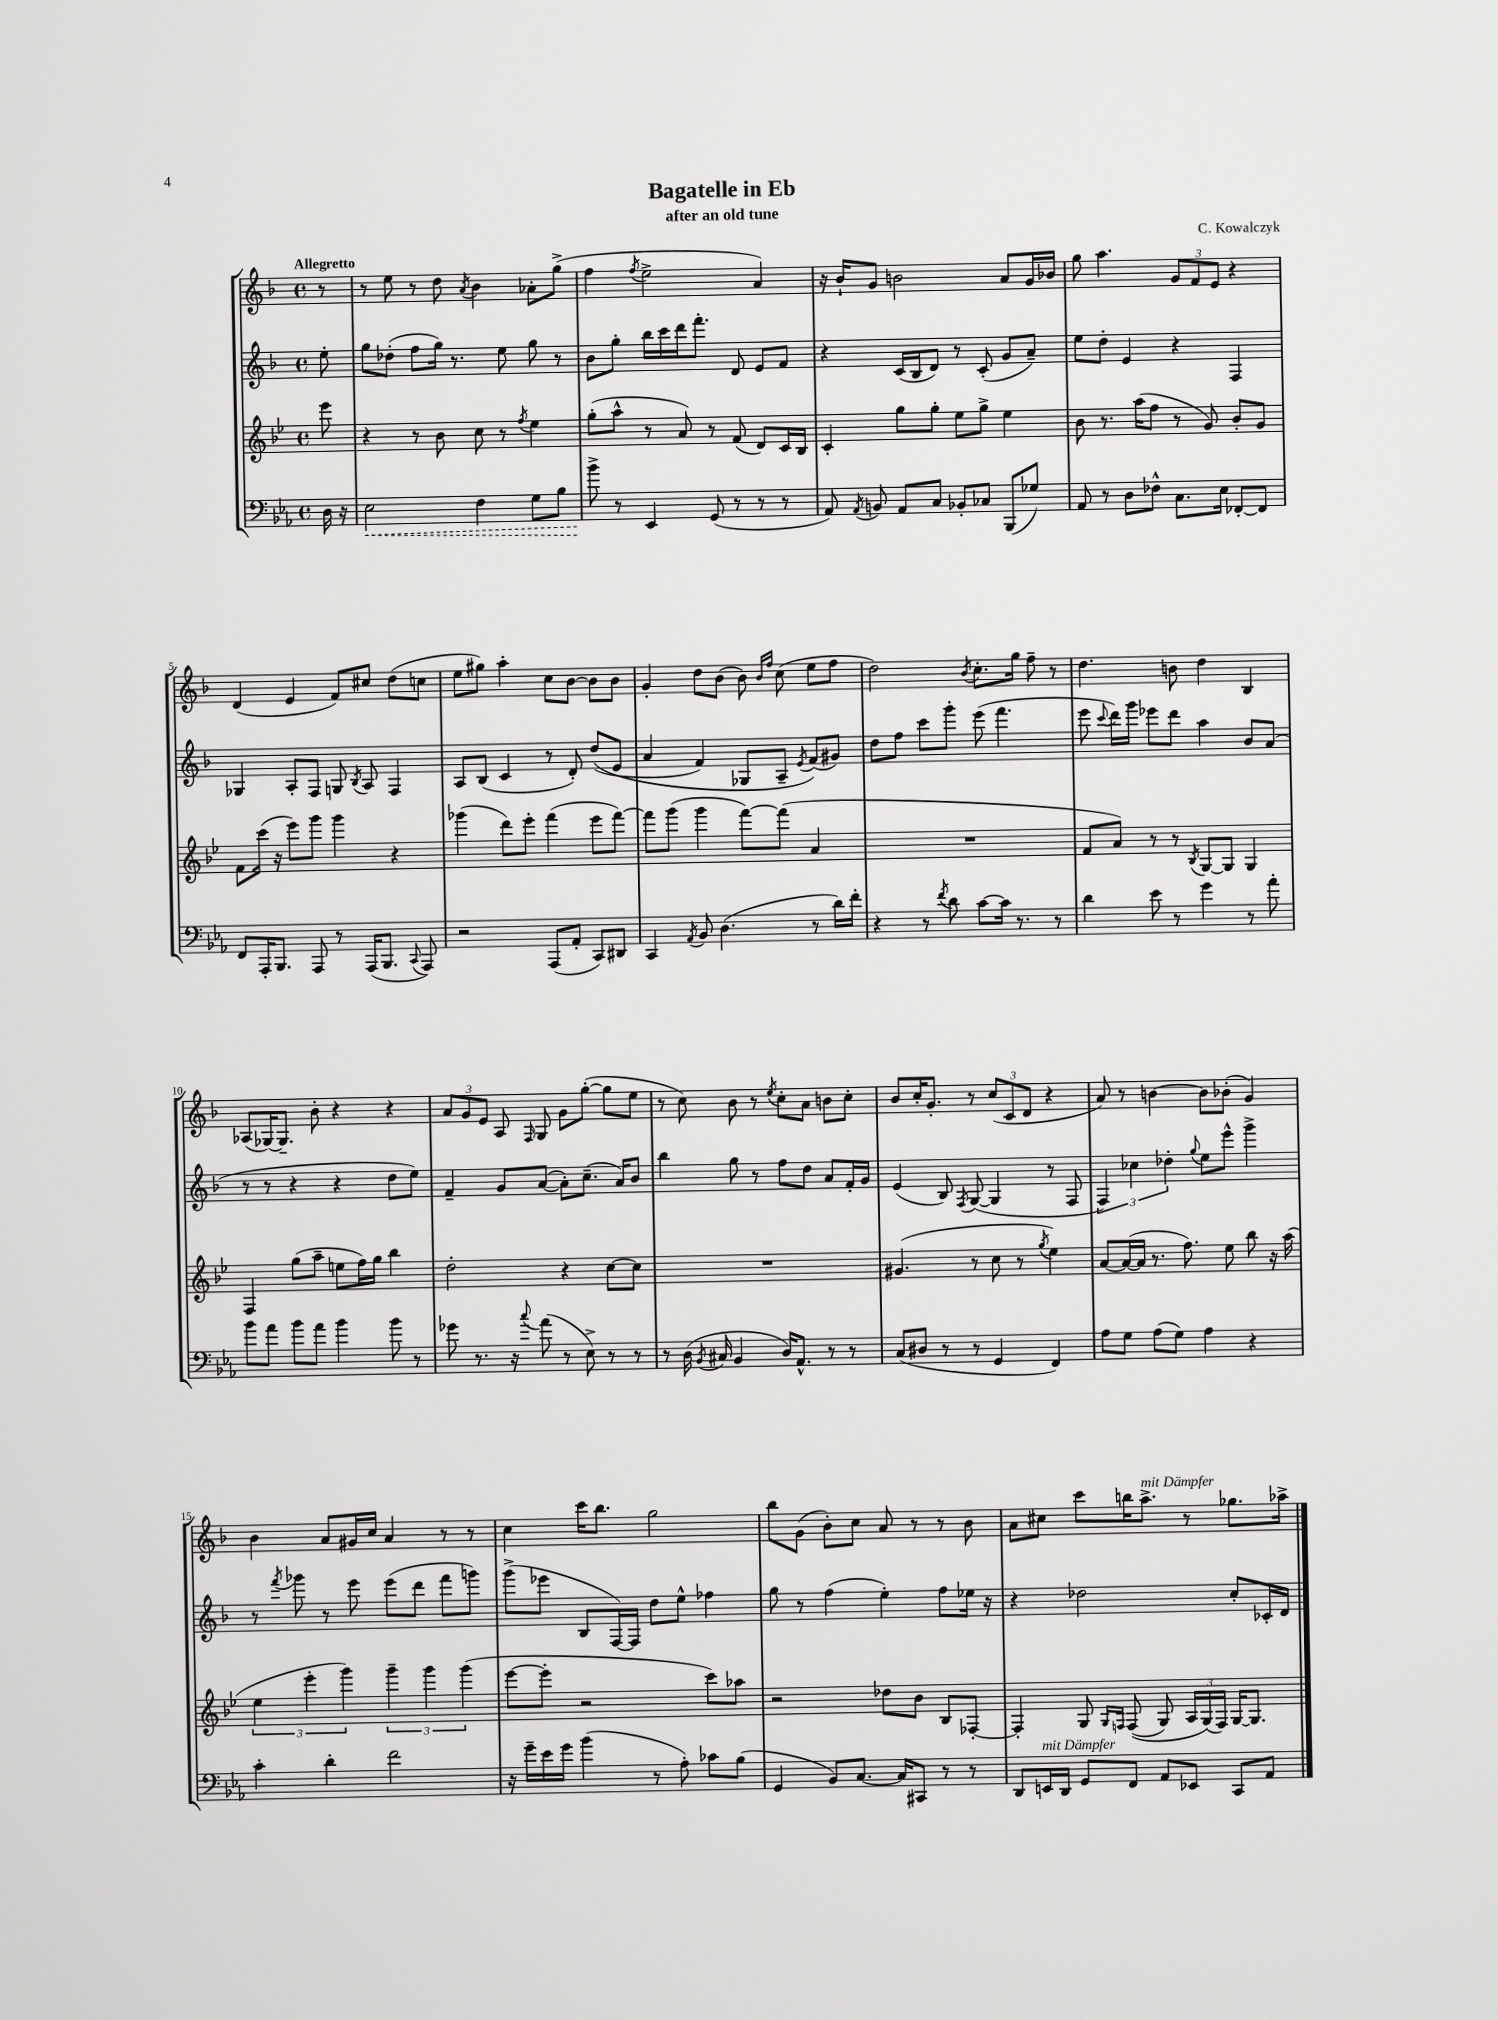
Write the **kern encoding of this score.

**kern	**dynam	**kern	**kern	**kern
*part4	*part4	*part3	*part2	*part1
*staff4	*staff4	*staff3	*staff2	*staff1
*clefF4	*	*clefG2	*clefG2	*clefG2
*k[b-e-a-]	*	*k[b-e-]	*k[b-]	*k[b-]
*M4/4	*	*M4/4	*M4/4	*M4/4
*met(c)	*	*met(c)	*met(c)	*met(c)
=	=	=	=	=
!	!	!	!	!LO:TX:a:B:t=Allegretto
16D\	.	8eee-\	8ee'\	8r
16r	.	.	.	.
=1	=1	=1	=1	=1
!	!LO:HP:b	!	!	!
2E-\	<	4r	8gg\L	8r
.	.	.	(8dd-X'\J	8ee\
.	.	8r	8ff\L	8r
.	.	8b-\	16gg\Jk)	8dd\
.	.	.	8.r	.
.	.	.	.	8qa/
4F\	.	8cc\	.	4b-\
.	.	8r	8ee\	.
.	.	8qff/	.	.
8G\L	.	4ee-\	8gg\	8a-X'\L
8B-\J	.	.	8r	(8gg^\J
=2	=2	=2	=2	=2
8b-^\	.	(8gg'\L	8b-\L	4ff\
8r	[	8aa^^\J	8gg'\J	.
.	.	.	.	8qff/
4EE-/	.	8r	16bb-\LL	2ee^\
.	.	.	16ccc\	.
.	.	8a/)	16ddd\J	.
.	.	.	8.fff'\J	.
(8GG/	.	8r	.	.
8r	.	(8f/	8d/	.
8r	.	8d/L)	8e/L	4a/)
8r	.	16c/L	8f/J	.
.	.	16B-/JJ	.	.
=3	=3	=3	=3	=3
8AA-/)	.	4c'/	4r	16r
.	.	.	.	16b-`/KL
8qAA-/	.	.	.	.
8BBn/	.	.	.	8g/J
8AA-/L	.	8gg\L	(16c/LL	2bn\
.	.	.	16B-/J	.
8C/J	.	8gg'\J	8d/J)	.
8BB-X'/L	.	8ee-\L	8r	.
8C-X/J	.	8gg^\J	(8c'/	.
(8BBB-/L	.	4ee-\	8g/L	8a/L
8G-X/J)	.	.	8a~/J)	16g/L
.	.	.	.	16b-X/JJ
=4	=4	=4	=4	=4
8AA-/	.	8b-\	8ee\L	8gg\
8r	.	8.r	8dd'\J	4.aa\
8D\L	.	.	4e/	.
.	.	(16aa\KL	.	.
8F-X^^\J	.	8ff\J	.	.
8.C\L	.	8r	4r	12g/L
.	.	.	.	12f/
.	.	8g/)	.	.
.	.	.	.	12e/J
16E-\Jk	.	.	.	.
[8FF-X'/L	.	8b-'/L	4F/	4r
8FF-/J]	.	8g/J	.	.
!!LO:LB:g=z
=5	=5	=5	=5	=5
8FF/L	.	8f\L	4G-X/	(4d/
16AAA-'/K	.	(16ccc\Jk	.	.
8.BBB-/J	.	16r	.	.
.	.	8eee-\L)	8A'/L	4e/
8AAA-/	.	8ggg\J	8F/J	.
8r	.	4ggg\	8Gn/	8f/L)
.	.	.	8qB-/	.
(16AAA-/KL	.	.	8A/	8cc#X/J
8.BBB-/J	.	.	.	.
.	.	4r	4F/	(8dd\L
8qqCC/	.	.	.	.
8AAA-/)	.	.	.	8ccn\J
=6	=6	=6	=6	=6
2r	.	(4ggg-X\	8A/L	8ee\L
.	.	.	(8B-/J	8gg#X\J)
.	.	8ddd\L)	4c/	4aa'\
.	.	8eee-'\J	.	.
(8AAA-/L	.	(4fff\	8r	8cc\L
8AA-'/J	.	.	8d'/)	[8b-\J
8CC/L)	.	8eee-\L	((8dd/L	8b-\L]
8DD#X/J	.	[8fff\J)	8e/J	8b-\J
=7	=7	=7	=7	=7
4CC/	.	8fff\L]	4a/	4g'/
.	.	(8ggg\J	.	.
8qAA-/	.	.	.	.
8BB-/	.	4ggg\	4f/)	8dd\L
(4.D\	.	.	.	(8b-\J
.	.	[8fff\L)	8G-X/L	8b-\)
.	.	.	.	16qqb-/LL
.	.	.	.	16qqff/JJ
.	.	(8fff\J]	8A~/J	(8cc\
.	.	.	8qe/	.
8r	.	4a/	(8f/L)	8ee\L
16d\LL)	.	.	8g#X/J)	8ff\J
16f'\JJ	.	.	.	.
=8	=8	=8	=8	=8
4r	.	1r	8dd\L	2dd\)
.	.	.	8ff\J	.
8r	.	.	8ccc\L	.
8qf/	.	.	.	.
8d\	.	.	8ggg'\J	.
.	.	.	.	8qb-/
[8c\L	.	.	(8eee\	8.cc'\L
16c\Jk]	.	.	4.fff\	.
8.r	.	.	.	16gg\Jk
.	.	.	.	8ff~\
8r	.	.	.	8r
=9	=9	=9	=9	=9
4d\	.	8f/L	8eee\	4.dd\
.	.	.	8qqccc/	.
.	.	8a/J)	16ddd\LL)	.
.	.	.	16ggg\JJ	.
8e-\	.	8r	8eee-X\L	.
8r	.	8r	8ddd\J	8bn\
.	.	8qB-/	.	.
4g\	.	[8G/L	4aa\	4dd\
.	.	8G/J]	.	.
8r	.	4G/	8b-/L	4B-/
8a-'\	.	.	(8a/J	.
!!LO:LB:g=z
=10	=10	=10	=10	=10
8b-\L	.	4F/	8r	(8A-X/L
8a-\J	.	.	8r	[16G-X/K)
.	.	.	.	8.G-~/J]
8b-\L	.	(8gg\L	4r	.
8a-\J	.	8aa~\J	.	8b-'\
4b-\	.	8een\L	4r	4r
.	.	16ff\L)	.	.
.	.	16gg\JJ	.	.
8b-\	.	4bb-\	8dd\L	4r
8r	.	.	8ee\J)	.
=11	=11	=11	=11	=11
8g-X\	.	2dd'\	4f~/	12a/L
.	.	.	.	12g/
8.r	.	.	.	.
.	.	.	.	12e/J
.	.	.	8g/L	8A/
16r	.	.	.	.
8qqcc/	.	.	.	16qqF/
(8a-\	.	.	([8a/J	8G/
8r	.	4r	8a'\L])	8g\L
8E-^\)	.	.	(8.cc~\J	([8gg'\J
8r	.	[8cc\L	.	8gg\L]
.	.	.	16a/KL)	.
8r	.	8cc\J]	8b-/J	8ee\J
=12	=12	=12	=12	=12
8r	.	1r	4bb-\	8r
(16D\	.	.	.	8cc\)
8qBB-/	.	.	.	.
16C#X/	.	.	.	.
4BB-/	.	.	8gg\	8b-\
.	.	.	8r	8r
.	.	.	.	8qee/
16D/KL)	.	.	8ff\L	8cc'\L
8.AA-^^/J	.	.	.	.
.	.	.	8dd\J	8a\J
8r	.	.	8a/L	8bn\L
8r	.	.	16f'/L	8cc'\J
.	.	.	16g/JJ	.
=13	=13	=13	=13	=13
(8C/L	.	(4.g#X/	(4e/	8b-/L
8D#X/J	.	.	.	16cc'/K
.	.	.	.	8.g'/J
8r	.	.	8B-/)	.
.	.	.	8qF/	.
8r	.	8r	([8G/	8r
4GG/	.	8cc\	4G/]	(12cc/L
.	.	.	.	12c/
.	.	8r	.	.
.	.	.	.	12d/J
.	.	8qgg/	.	.
4FF/)	.	4ee-\)	8r	4r
.	.	.	8F/	.
=14	=14	=14	=14	=14
8A-\L	.	[8a/L	6F/)	8a/)
8G\J	.	(16a/L_	.	8r
.	.	.	6cc-X\	.
.	.	16a/JJ]	.	.
(8A-\L	.	8.r	.	[4bn\
.	.	.	6dd-X'\	.
8G\J)	.	.	.	.
.	.	8.ff\)	.	.
.	.	.	8qqgg/	.
4A-\	.	.	8ee\L	8b\L]
.	.	8ee-\	8eee^^\J	(8b-X'\J
4r	.	8bb-\	4ggg^\	4g/)
.	.	16r	.	.
.	.	(16aa\	.	.
!!LO:LB:g=z
=15	=15	=15	=15	=15
4c'\	.	6ee-\	8r	4b-\
.	.	.	8qfff/	.
.	.	.	8ggg-X\	.
.	.	6eee-'\	.	.
4d'\	.	.	8r	8a/L
.	.	6ggg\)	.	.
.	.	.	8eee\	16g#X/L
.	.	.	.	16cc/JJ
2f\	.	6ggg~\	(8eee\L	4a/
.	.	.	8ddd\J	.
.	.	6ggg\	.	.
.	.	.	8fff\L	8r
.	.	(6ggg\	.	.
.	.	.	8gggn\J)	8r
=16	=16	=16	=16	=16
16r	.	[8eee-\L	(8ggg^\L	4cc\
16g~\LL	.	.	.	.
16e-\	.	8eee-'\J]	8eee-X\J	.
16g\JJ	.	.	.	.
(4b-\	.	2r	8B-/L	16ccc\KL
.	.	.	.	8.bb-\J
.	.	.	[16F/L)	.
.	.	.	16F/JJ]	.
8r	.	.	8dd\L	2gg\
8A-'\)	.	.	8ee^^\J	.
8c-X\L	.	8ccc\L)	4ff-X\	.
(8B-\J	.	8aa-X\J	.	.
=17	=17	=17	=17	=17
4GG/	.	2r	8gg\	8bb-\L
.	.	.	8r	(8g\J
8BB-/L)	.	.	(4ff\	8b-'\L)
[8.C/J	.	.	.	8cc\J
.	.	8dd-X\L	4ee'\)	8a/
16C/KL]	.	.	.	.
8CC#X/J	.	8b-\J	.	8r
8r	.	8B-/L	8ff\L	8r
8r	.	[8F-X'/J	16ee-X\Jk	8b-\
.	.	.	16r	.
=18	=18	=18	=18	=18
8DD/L	.	4F-'/]	4r	8a\L
!LO:TX:a:i:t=mit Dämpfer	!	!	!	!
16EEn/L	.	.	.	8cc#X\J
16DD/JJ	.	.	.	.
8GG/L	.	8G/	2dd-X\	8ccc\L
.	.	16qqG/LL	.	.
.	.	16qqFn/JJ	.	.
8FF/J	.	((8F/	.	16bbn\K
!	!	!	!	!LO:TX:a:i:t=mit Dämpfer
.	.	.	.	8.aa^\J
8AA-/L	.	8G/)	.	.
8EE-X/J	.	24A/LL	.	8r
.	.	(24G/)	.	.
.	.	24F/JJ)	.	.
8CC/L	.	[16G/KL	8cc'/L	8.gg-X\L
.	.	8.G/J]	.	.
8AA-/J	.	.	16c-X'/L	.
.	.	.	16d/JJ	16aa-X^\Jk
==	==	==	==	==
*-	*-	*-	*-	*-
